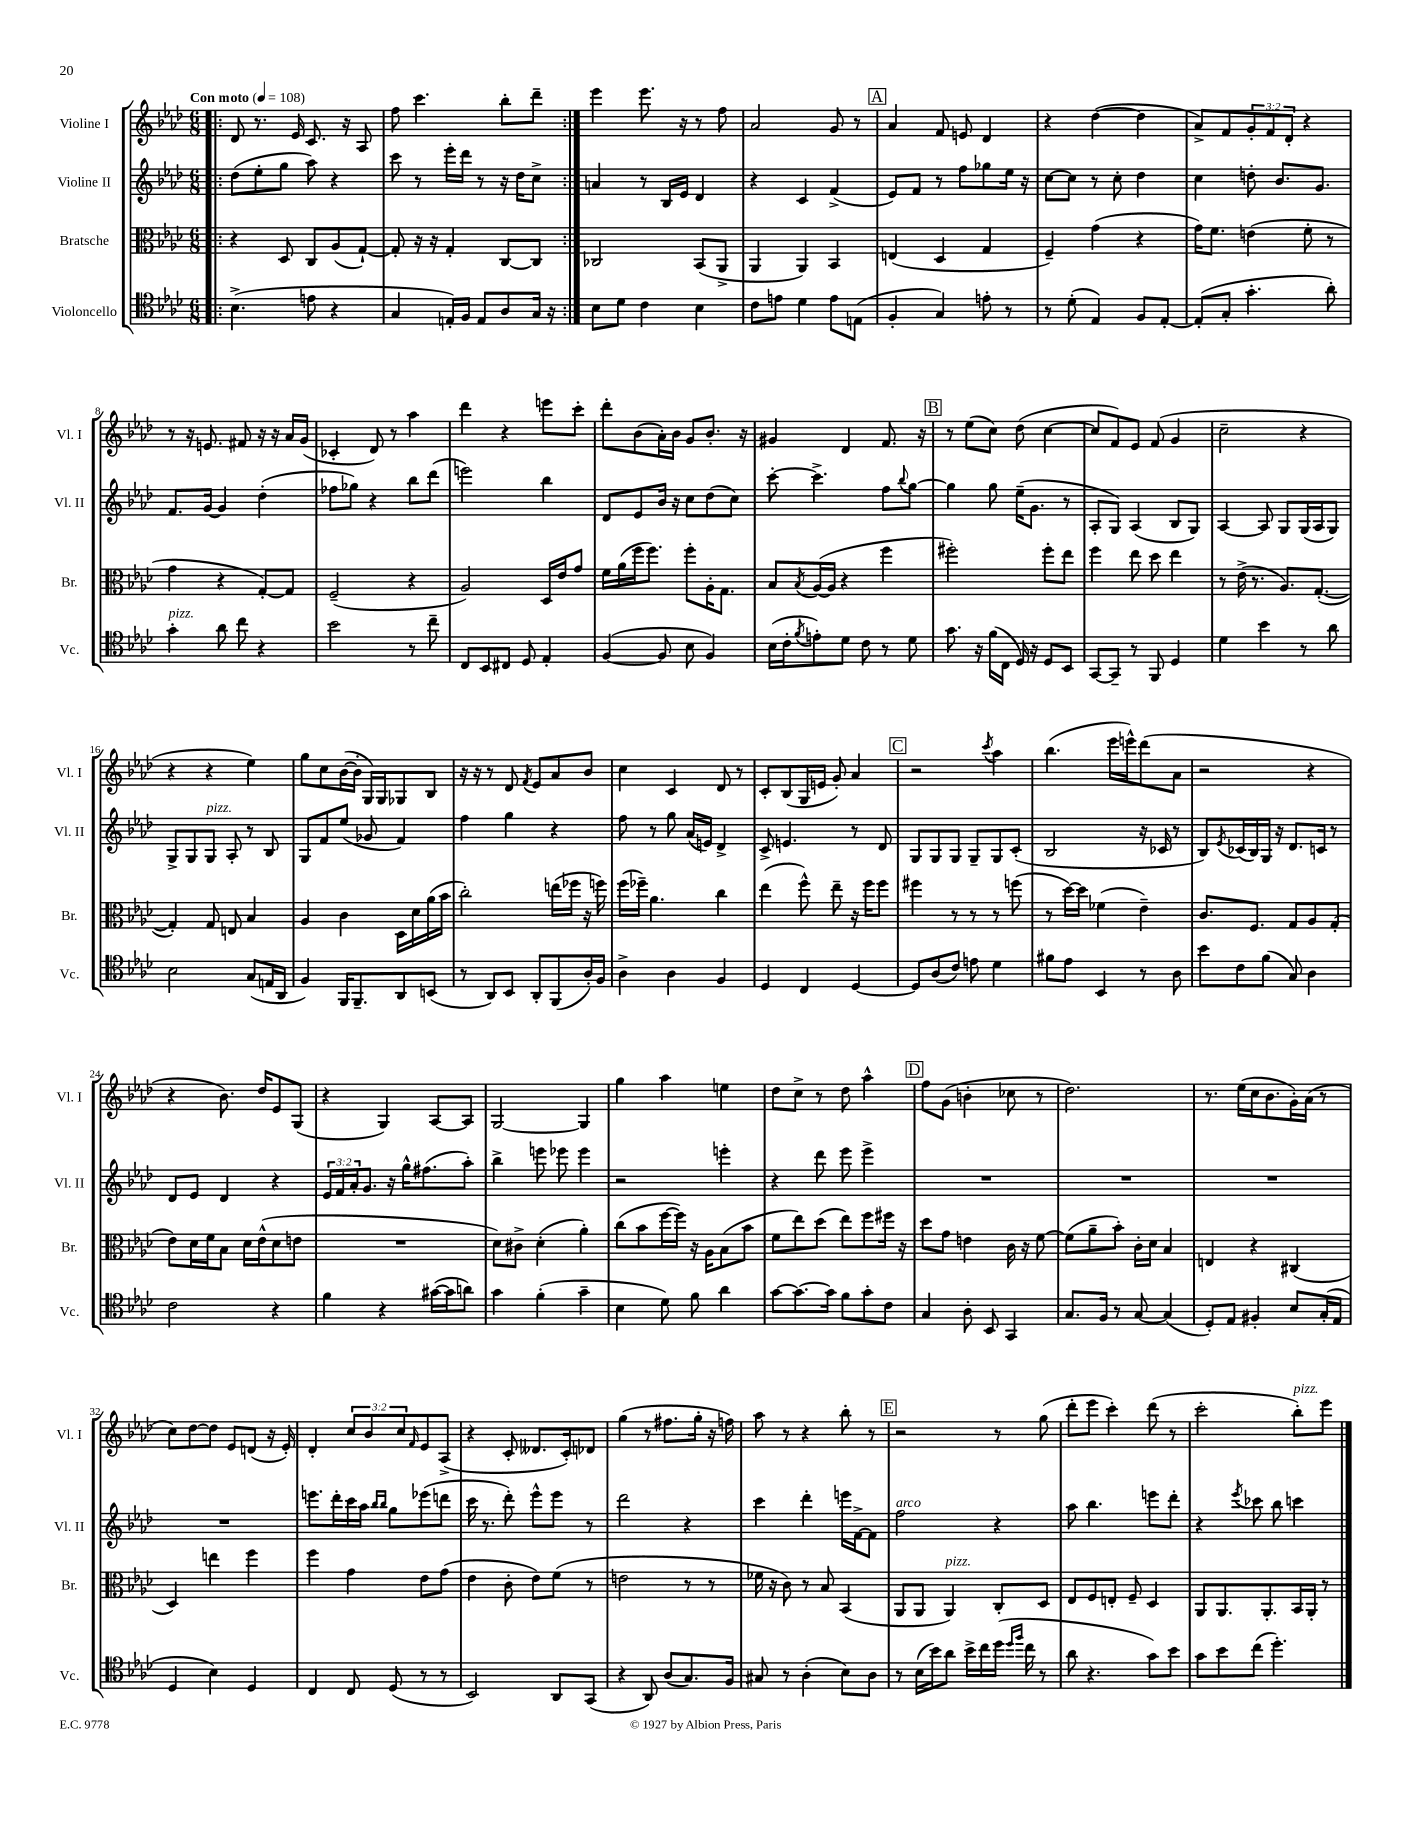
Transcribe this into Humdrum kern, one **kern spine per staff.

**kern	**kern	**kern	**kern
*staff4	*staff3	*staff2	*staff1
*clefC4	*clefC3	*clefG2	*clefG2
*k[b-e-a-d-]	*k[b-e-a-d-]	*k[b-e-a-d-]	*k[b-e-a-d-]
*M6/8	*M6/8	*M6/8	*M6/8
*MM108	*MM108	*MM108	*MM108
=!|:	=!|:	=!|:	=!|:
(4.B-^\	4r	(8dd-\L	8d-/
.	.	8ee-'\	8.r
.	8D-/	8gg\J	.
.	.	.	16e-/
8e\	8C/L	8aa-\)	8.c/
4r	(8A-/	4r	.
.	.	.	16r
.	[8G`/J)	.	8A-/
=	=	=	=
4G/	8G'/]	8ccc\	8ff\
.	16r	8r	4.ccc\
.	16r	.	.
16E'/LL)	4G'/	16eee-'\LL	.
16F/JJ	.	16ddd-\JJ	.
8E/L	.	8r	.
8A-/	[8C/L	16r	8bb-'\L
.	.	16dd-\LK	.
16G/Jk	8C/]J	8cc^\J	8ddd-~\J
16r	.	.	.
=:|!	=:|!	=:|!	=:|!
8B-\L	2C-/	4a/	4eee-\
8d-\J	.	.	.
4c\	.	8r	8.eee-\
.	.	16B-/LL	.
.	.	16e-/JJ	16r
4B-\	(8BB-/L	4d-/	8r
.	8AA-^/J	.	8ff\
=	=	=	=
8c\L	4AA-/	4r	2a-/
8e\J	.	.	.
4d-\	4AA-/)	4c/	.
8e\L	4BB-/	(4f^/	8g/
(8E\J	.	.	8r
=	=	=	=
4F'/	(4E/	8e-/L)	4a-/
.	.	8f/J	.
4G/)	4D-/	8r	8f/
.	.	8ff\L	8e/
8e'\	4G/	8gg-\	4d-/
8r	.	16ee-\Jk	.
.	.	16r	.
=	=	=	=
8r	4F~/)	[8cc\L	4r
(8d-'\	.	8cc\]J	.
4E-/)	(4g\	8r	([4dd-\
.	.	8cc'\	.
8F/L	4r	4dd-\	4dd-\]
[8E-'/J	.	.	.
=	=	=	=
(8E-'/]L	16g\LK)	4cc\	8a-^/L)
.	8.f\J	.	.
8G'/J	.	.	8f/
4.g'\	(4e\	8dd'\	12g'/
.	.	.	12f/
.	.	8.b-/L	.
.	.	.	12d-'/J
.	8f'\	.	4r
.	.	8.g/J	.
8a-'\)	8r	.	.
=	=	=	=
4g'\	4g\	8.f/L	8r
.	.	.	16r
.	.	[16g/Jk	8.e/
8a-\	4r	4g/]	.
8cc\	.	.	8f#/
4r	[8G'/L)	(4dd-'\	16r
.	.	.	16r
.	8G/]J	.	16a-/LL
.	.	.	(16g/JJ
=	=	=	=
2b-\	(2F~/	8ff-\L	4c-'/
.	.	8gg-\J)	.
.	.	4r	8d-/)
.	.	.	8r
8r	4r	8bb-\L	4aa-\
8cc~\	.	(8ddd-\J	.
=	=	=	=
8C/L	2A-/)	2eee\)	4ddd-\
8BB-/	.	.	.
8C#/J	.	.	4r
8D-/	.	.	.
4E-'/	16D-/LL	4bb-\	8eee\L
.	16e-/J	.	.
.	8g/J	.	8ccc'\J
=	=	=	=
([4F/	16f\LL	8d-/L	8ddd-'\L
.	(16a-\	.	.
.	16ff\J	8e-/	(8b-\
.	8.ff\J)	.	.
8F/]	.	16b-/Jk	16a-'\L)
.	.	16r	16b-\JJ
8B-\	8ff'\L	8cc\L	8g/L
4F/)	16A-'\K	(8dd-\	8.b-'/J
.	8.G\J	.	.
.	.	8cc\J)	.
.	.	.	16r
=	=	=	=
(16B-\LL	8B-/L	[8ccc'\	4g#/
16c'\J	.	.	.
8qf/	8qB-/	.	.
8e'\)	([16A-/L	4.ccc^\]	.
.	16A-/]JJ	.	.
8d-\J	4r	.	4d-/
8c\	.	.	.
8r	4ff\	8ff\L	8.f/
.	.	8qqbb-/	.
8d-\	.	[8gg\J	.
.	.	.	16r
=	=	=	=
8.g\	2ff#'\)	4gg\]	8r
.	.	.	(8ee-\L
16r	.	.	.
(16f\LL	.	8gg\	8cc\J)
16C\JJ	.	.	.
16D-/)	.	(16ee-~\LK	(8dd-\
16r	.	8.g\J	.
8D-/L	8ff#'\L	.	[4cc\
8BB-/J	8ee-\J	8r	.
=	=	=	=
[8GG/L	4ff\	8A-'/L	8cc/]L
8GG~/]J	.	8G/J)	8f/)
8r	8ee-\	(4A-/	8e-/J
8FF/	8dd-\	.	(8f/
4D-/	4ee-\	8B-/L	4g/
.	.	8G/J)	.
=	=	=	=
4d-\	8r	[4A-/	2cc~\
.	(16e-^\	.	.
.	8.r	.	.
4b-\	.	8A-/]	.
.	8.A-/L)	8G/L	.
8r	.	(16G/L	4r
.	([8.G'/J	16A-/J	.
8a-\	.	8G/J)	.
=	=	=	=
2B-\	4G'/])	8G^/L	4r
.	.	8G/	.
.	8G/	8G/J	4r
.	8E/	8A-'/	.
(8G/L	4B-/	8r	4ee-\)
16E/L	.	8B-/	.
16AA-/JJ	.	.	.
=	=	=	=
4F/)	4A-/	8G/L	8gg\L
.	.	8f/	8cc\
16FF/LK	4c\	(8ee-/J	([16b-\L
8.FF~/	.	.	16b-'\]JJ
.	.	8g-/	16G/LL)
.	.	.	16G/J
8AA-/	16D-\LL	4f/)	8G-/
.	16d-\	.	.
(8BB/J	(16a-\	.	8B-/J
.	16b-\JJ	.	.
=	=	=	=
8r	2cc'\)	4ff\	16r
.	.	.	16r
8AA-/L)	.	.	8r
8BB-/J	.	4gg\	8d-/
.	.	.	8qf/
8AA-'/L	.	.	8e-/L
(8FF/	(16ee\LL	4r	8a-/
.	16ff-\JJ	.	.
16A-'/L)	16r	.	8b-/J
16F/JJ	16ff\)	.	.
=	=	=	=
4A-^\	(16ff\LL	8ff\	4cc\
.	16ff-~\JJ)	.	.
.	4.a-\	8r	.
4A-\	.	8gg\	4c/
.	.	(16a-/LL	.
.	.	16e/JJ)	.
4F/	4cc\	4d-^/	8d-/
.	.	.	8r
=	=	=	=
4D-/	(4ee-\	8c^/	8c'/L
.	.	4.e/	(8B-/
4C/	8ff^^\)	.	16G/L
.	.	.	16e/JJ
.	8ee-~\	.	8g'/)
[4D-/	16r	8r	4a-/
.	16ff\LK	.	.
.	8ff\J	8d-/	.
=	=	=	=
8D-/]L	4ff#\	8G/L	2r
(8A-/	.	8G/	.
8c/J)	8r	8G/J	.
8e\	8r	8G~/L	.
.	.	.	8qccc/
4d-\	8r	8G/	4aa-\
.	(8ff\	(8c'/J	.
=	=	=	=
8f#\L	8r	2B-/	(4.bb-\
8e-\J	[16dd-\LL)	.	.
.	16dd-\]JJ	.	.
4BB-/	(4f-\	.	.
.	.	.	16eee-\LL
.	.	.	16eee^^\J)
8r	4e-~\)	16r	(8ddd-\
.	.	16c-/	.
8A-\	.	8r	8a-\J
=	=	=	=
8b-\L	8.c/L	8B-/L)	2r
.	.	8qe-/	.
8c\	.	(16c-/L	.
.	8.F/J	16B-/)	.
(8f\J	.	16G/JJ	.
.	.	16r	.
8G/)	8G/L	8.d-/L	.
4A-\	8A-/	.	4r
.	.	16c/Jk	.
.	(8G'/J	8r	.
=	=	=	=
2c\	8e-\L)	8d-/L	4r
.	16d-\L	8e-/J	.
.	16f\J	.	.
.	8B-\J	4d-/	8.b-\)
.	16d-\LL	.	.
.	(16e-^^\J	.	16dd-/LK
4r	8d-\	4r	8e-/
.	8e\J	.	(8G/J
=	=	=	=
4f\	2.r	24e-/LL	4r
.	.	24f/	.
.	.	24a-'/J	.
.	.	8.g/J	.
4r	.	.	4G/)
.	.	16r	.
.	.	16gg^^\LK	.
.	.	(8.ff#\	.
([16g#\LL	.	.	[8A-/L
16g#\]J	.	.	.
8a\J)	.	8aa-'\J)	8A-/]J
=	=	=	=
4g\	8d-\L)	4bb-^\	[2G/
.	8c#^\J	.	.
(4f'\	(4d-'\	8eee\	.
.	.	8eee-\	.
4g~\	4a-'\)	4eee-\	4G/]
=	=	=	=
4B-\	(8cc\L	2r	4gg\
.	8b-\	.	.
8d-\)	[16ff\L	.	4aa-\
.	16ff\]JJ)	.	.
8f\	16r	.	.
.	16A-\LK	.	.
4a-\	(8B-\	4eee'\	4ee\
.	8b-\J	.	.
=	=	=	=
[8g\L	8f\L	4r	8dd-\L
8.g\_	8ee-\)	.	8cc^\J
.	(8dd-\J	8ddd-\	8r
16g\]Jk	.	.	.
8f\L	8ee-\L)	8eee-\	8dd-\
8g'\	8ff\	4eee-^\	4aa-^^\
8c\J	16ff#\Jk	.	.
.	16r	.	.
=	=	=	=
4G/	8dd-\L	2.r	8ff\L
.	8g\J	.	(8g\J
8A-'\	4e\	.	4b'\
8BB-/	.	.	.
4GG/	16c\	.	8cc-\
.	16r	.	.
.	[8f\	.	8r
=	=	=	=
8.G/L	(8f\]L	2.r	2.dd-\)
.	8a-~\	.	.
16F/Jk	.	.	.
8r	8b-'\J)	.	.
[8G/	16c'\LL	.	.
.	16d-\JJ	.	.
(4G/]	4B-/	.	.
=	=	=	=
8D-'/L)	4E/	2.r	8.r
8E-/J	.	.	.
.	.	.	(16ee-\LL
4F#'/	4r	.	16cc\J
.	.	.	8.b-\
8B-/L	(4C#/	.	16g'\L)
.	.	.	(16a-\JJ
(16G'/L	.	.	8r
16E-/JJ	.	.	.
=	=	=	=
4D-/	4D-/)	2.r	8cc\L)
.	.	.	[8dd-\
4B-\)	4ee\	.	8dd-\]J
.	.	.	8e-/L
4D-/	4ff\	.	(8d/J
.	.	.	16r
.	.	.	16e-'/)
=	=	=	=
4C/	4ff\	8.eee\L	4d-'/
.	.	16ddd-'\L	.
8C/	4g\	16ccc\	12cc/L
.	.	16aa-\JJ	.
.	.	.	12b-/
.	.	16qqbb-/LL	.
.	.	16qqbb-/JJ	.
(8D-/	.	8gg\L	.
.	.	.	12cc/
.	.	.	16qqf/
8r	8e-\L	(8eee-\	8e-/
8r	(8g\J	8ddd\J	(8A-^/J
=	=	=	=
2BB-/)	4e-\	16ccc\	4r
.	.	8.r	.
.	8c'\	8ddd-'\)	8c'/
.	8e-\L)	8eee-^^\L	8.d--/L
8AA-/L	(8f\J	8eee-\J	.
.	.	.	16c'/k)
(8GG/J	8r	8r	8d-/J
=	=	=	=
4r	2e\	2ddd-\	(4gg\
8AA-/)	.	.	8r
(8A-/L	.	.	8.ff#\L
8.G/)	8r	4r	.
.	.	.	16gg'\Jk
.	8r	.	16r
16F/Jk	.	.	16ff\)
=	=	=	=
8G#/	16f-\	4ccc\	8aa-\
.	16r	.	.
8r	8c\)	.	8r
(4A-'\	8r	4ddd-'\	4r
.	8B-/	.	.
8B-\L)	(4BB-/	16eee\LL	8bb-'\
.	.	[16f^\J	.
8A-\J	.	8f\]J	8r
=	=	=	=
8r	8AA-/L	2ff\	2r
(16B-\LL	8AA-/J	.	.
16b-\J)	.	.	.
8a-\J	4AA-/)	.	.
16b-^\LL	.	.	.
16cc\	.	.	.
(16dd-\JJ	8C'/L	4r	8r
16qqdd-/LL	.	.	.
16qqff/JJ	.	.	.
16cc\	.	.	.
8r	8D-/J	.	(8gg\
=	=	=	=
8a-\	8E-/L	8aa-\	8ddd-'\L
4.r	8F/	4.bb-\	8eee-\J
.	8E'/J	.	4ccc'\)
.	8F~/	.	.
8g\L)	4D-/	8eee\L	(8ddd-\
8b-\J	.	8ddd-'\J	8r
=	=	=	=
8g\L	8AA-/L	4r	2ccc'\
8b-\	8.AA-/	.	.
.	.	8qeee-/	.
(8cc\J	.	8ccc-\	.
.	8.AA-'/	.	.
4.dd-'\)	.	8bb-\	.
.	16BB-/L	4ccc\	8bb-'\L)
.	16AA-'/JJ	.	.
.	8r	.	8eee-\J
==	==	==	==
*-	*-	*-	*-
